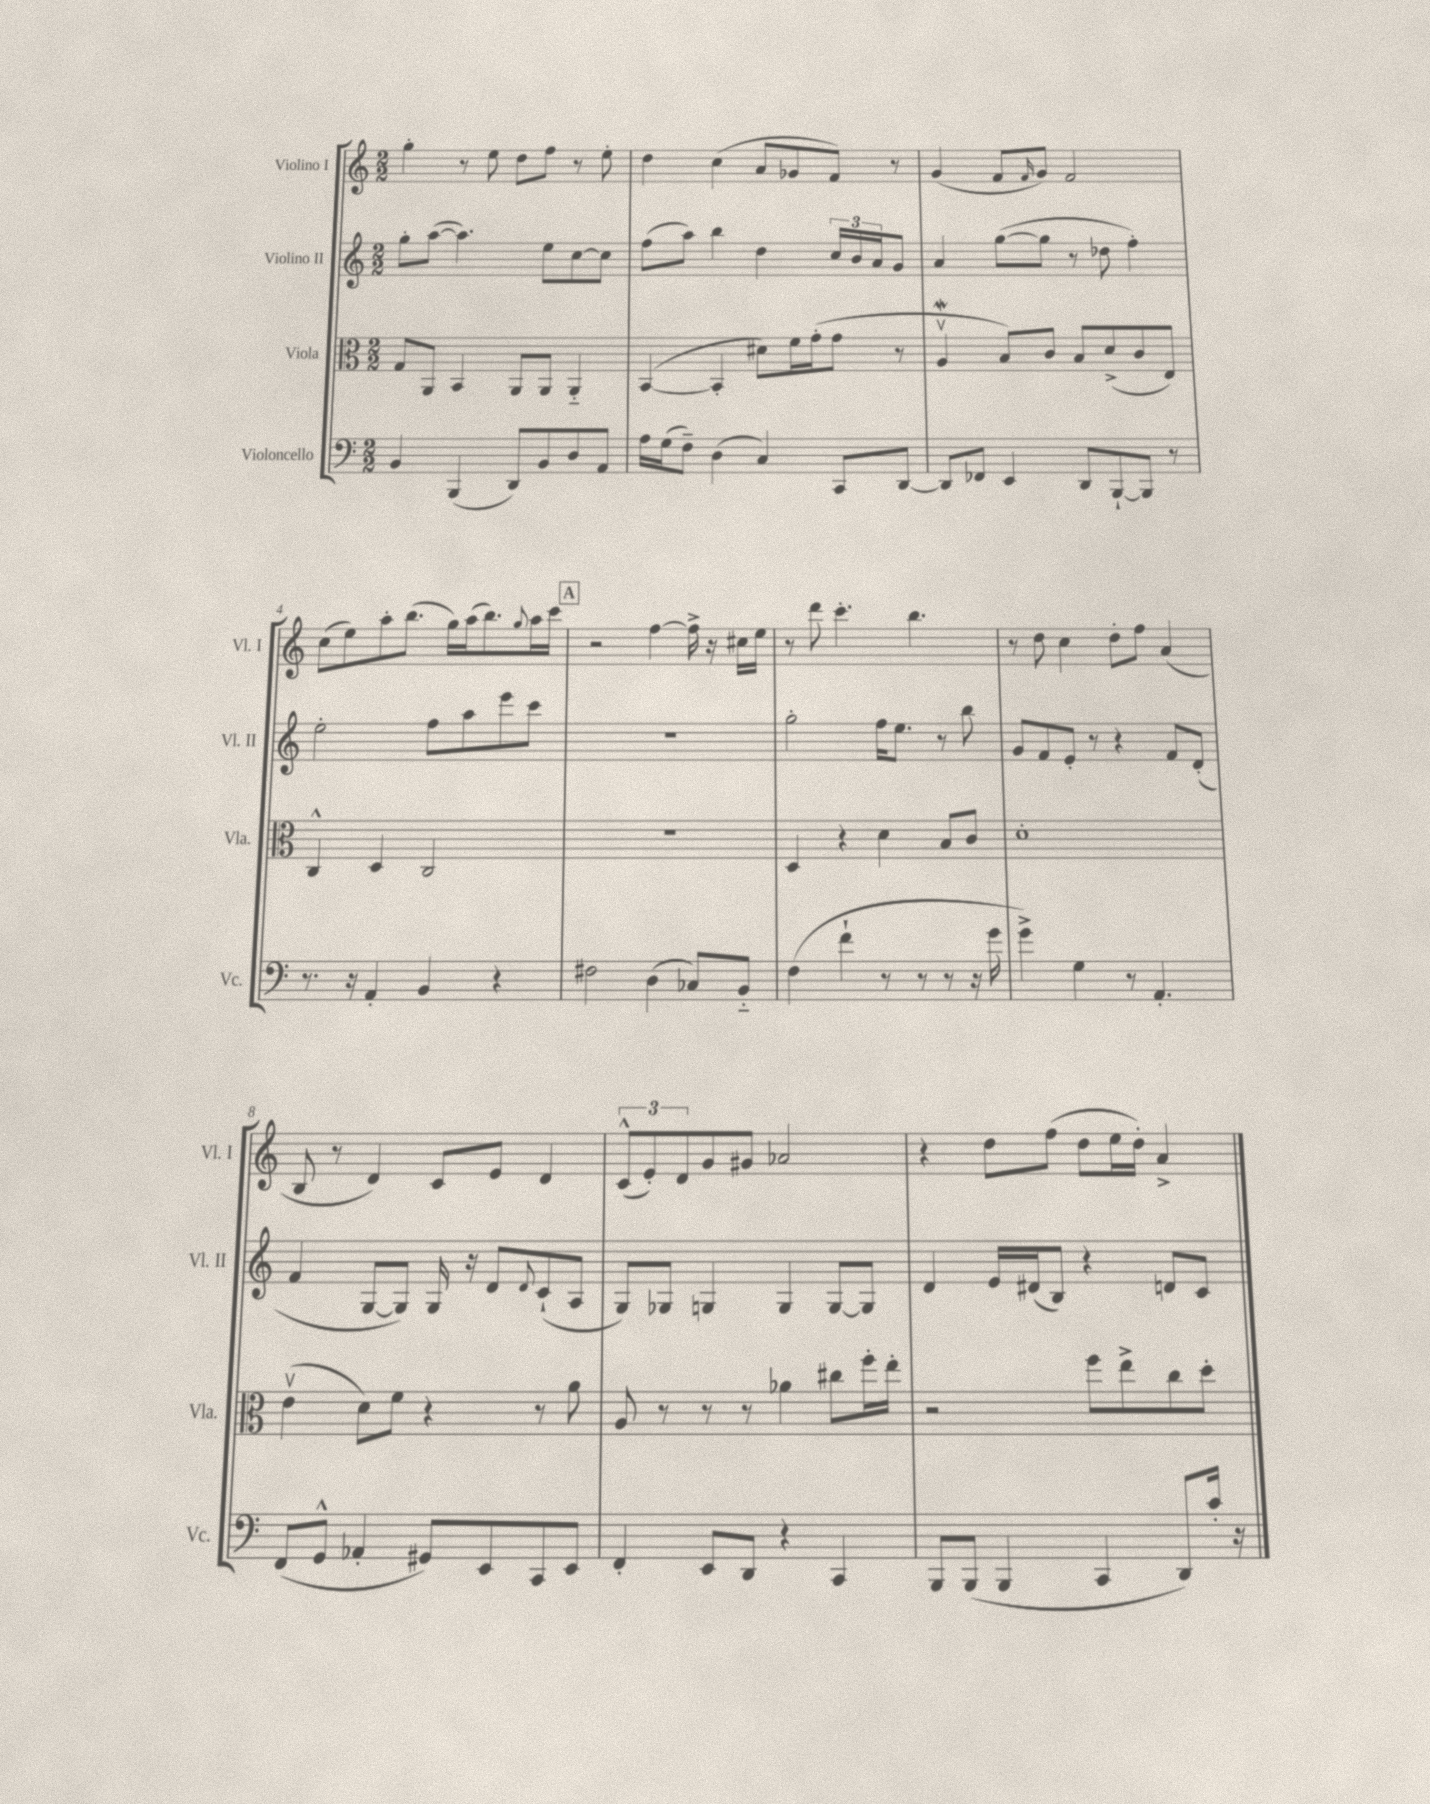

**kern	**kern	**kern	**kern
*part4	*part3	*part2	*part1
*staff4	*staff3	*staff2	*staff1
*I"Violoncello	*I"Viola	*I"Violino II	*I"Violino I
*I'Vc.	*I'Vla.	*I'Vl. II	*I'Vl. I
*clefF4	*clefC3	*clefG2	*clefG2
*k[]	*k[]	*k[]	*k[]
*M2/2	*M2/2	*M2/2	*M2/2
=1	=1	=1	=1
4BB/	8G/L	8gg'\L	4gg'\
.	8AA/J	([8aa\J	.
(4BBB/	4BB/	4.aa\])	8r
.	.	.	8ee\
8DD/L)	8AA/L	.	8dd\L
8BB/	8AA/J	8ee\L	8ff\J
8D/	4AA/	[8cc\	8r
8AA/J	.	8cc\J]	8ee'\
=2	=2	=2	=2
16A\LL	([4BB/	(8ff\L	4dd\
(16G\J	.	.	.
8F~\J)	.	8aa\J)	.
(4D\	4BB'/]	4bb\	(4cc\
4C/)	8d#X\L)	4dd\	8a/L
.	16f\L	.	8g-X/
.	(16g'\J	.	.
8CC/L	8g\J	24cc/LL	8f/J)
.	.	24b/	.
.	.	24a/J	.
[8DD/J	8r	8g/J	8r
=3	=3	=3	=3
8DD/L]	4AWv/	4a/	(4g/
8FF-X/J	.	.	.
4EE/	8B/L)	([8gg\L	8f/L
.	.	.	16qqf/
.	8c/J	8gg\J]	8g/J)
8DD/L	8B/L	8r	2f/
[8BBB`/	(8d^/	8dd-X\	.
8BBB/J]	8c/	4ff'\)	.
8r	8E/J)	.	.
!!LO:LB:g=z
=4	=4	=4	=4
8.r	4C^^/	2ee'\	(8cc\L
.	.	.	8ee\)
16r	.	.	.
4AA'/	4D/	.	8aa'\
.	.	.	(8.bb\J
4BB/	2C/	8ff\L	.
.	.	.	16gg\LL)
.	.	8aa\	(16aa\J
.	.	.	8.bb\)
4r	.	8eee\	.
.	.	.	8qqgg/
.	.	8ccc\J	16aa\L
.	.	.	16ccc\JJ
!!LO:REH:place=s1:t=A
=5	=5	=5	=5
2F#X\	1r	1r	2r
(4D\	.	.	[4ff\
8C-X/L)	.	.	16ff^\]
.	.	.	16r
8BB/J	.	.	16cc#X\LL
.	.	.	16ee\JJ
=6	=6	=6	=6
(4F\	4D/	2gg'\	8r
.	.	.	8ddd\
4f`\	4r	.	4.ccc'\
8r	4d\	16ff\KL	.
.	.	8.ee\J	.
8r	.	.	4.bb\
8r	8B/L	8r	.
16r	8c/J	8bb\	.
16g\	.	.	.
=7	=7	=7	=7
4g^\)	1d'	8g/L	8r
.	.	8f/	8dd\
4G\	.	8e'/J	4cc\
.	.	8r	.
8r	.	4r	8dd'\L
4.AA'/	.	.	8ff\J
.	.	8f/L	(4a/
.	.	(8d'/J	.
!!LO:LB:g=z
=8	=8	=8	=8
(8FF/L	(4ev\	4f/	8B/
8GG^^/J	.	.	8r
4AA-X'/	8d\L)	[8G/L	4d/)
.	8f\J	8G/J])	.
8GG#X/L)	4r	16G/	8c/L
.	.	16r	.
8EE/	.	8d/L	8e/J
.	.	8qqd/	.
8CC/	8r	(8c`/	4d/
8EE/J	8a\	8A/J	.
=9	=9	=9	=9
4FF'/	8A/	8G/L)	(12c^^/L
.	.	.	12e'/)
.	8r	8G-X/J	.
.	.	.	12d/
8EE/L	8r	4Gn/	8g/
8DD/J	8r	.	8g#X/J
4r	4a-X\	4G/	2a-X/
4CC/	8cc#X\L	[8G/L	.
.	16ff'\L	8G/J]	.
.	16ee'\JJ	.	.
=10	=10	=10	=10
8BBB/L	2r	4d/	4r
(8BBB/J	.	.	.
4BBB/	.	16e/LL	8dd\L
.	.	(16d#X/J	.
.	.	8B/J)	(8ff\J
4CC/	8ff\L	4r	8dd\L
.	8ee^\	.	16ee\L
.	.	.	16dd'\JJ)
8DD/L)	8cc\	8dn/L	4a^/
16c'/Jk	8dd'\J	8c/J	.
16r	.	.	.
==	==	==	==
*-	*-	*-	*-
